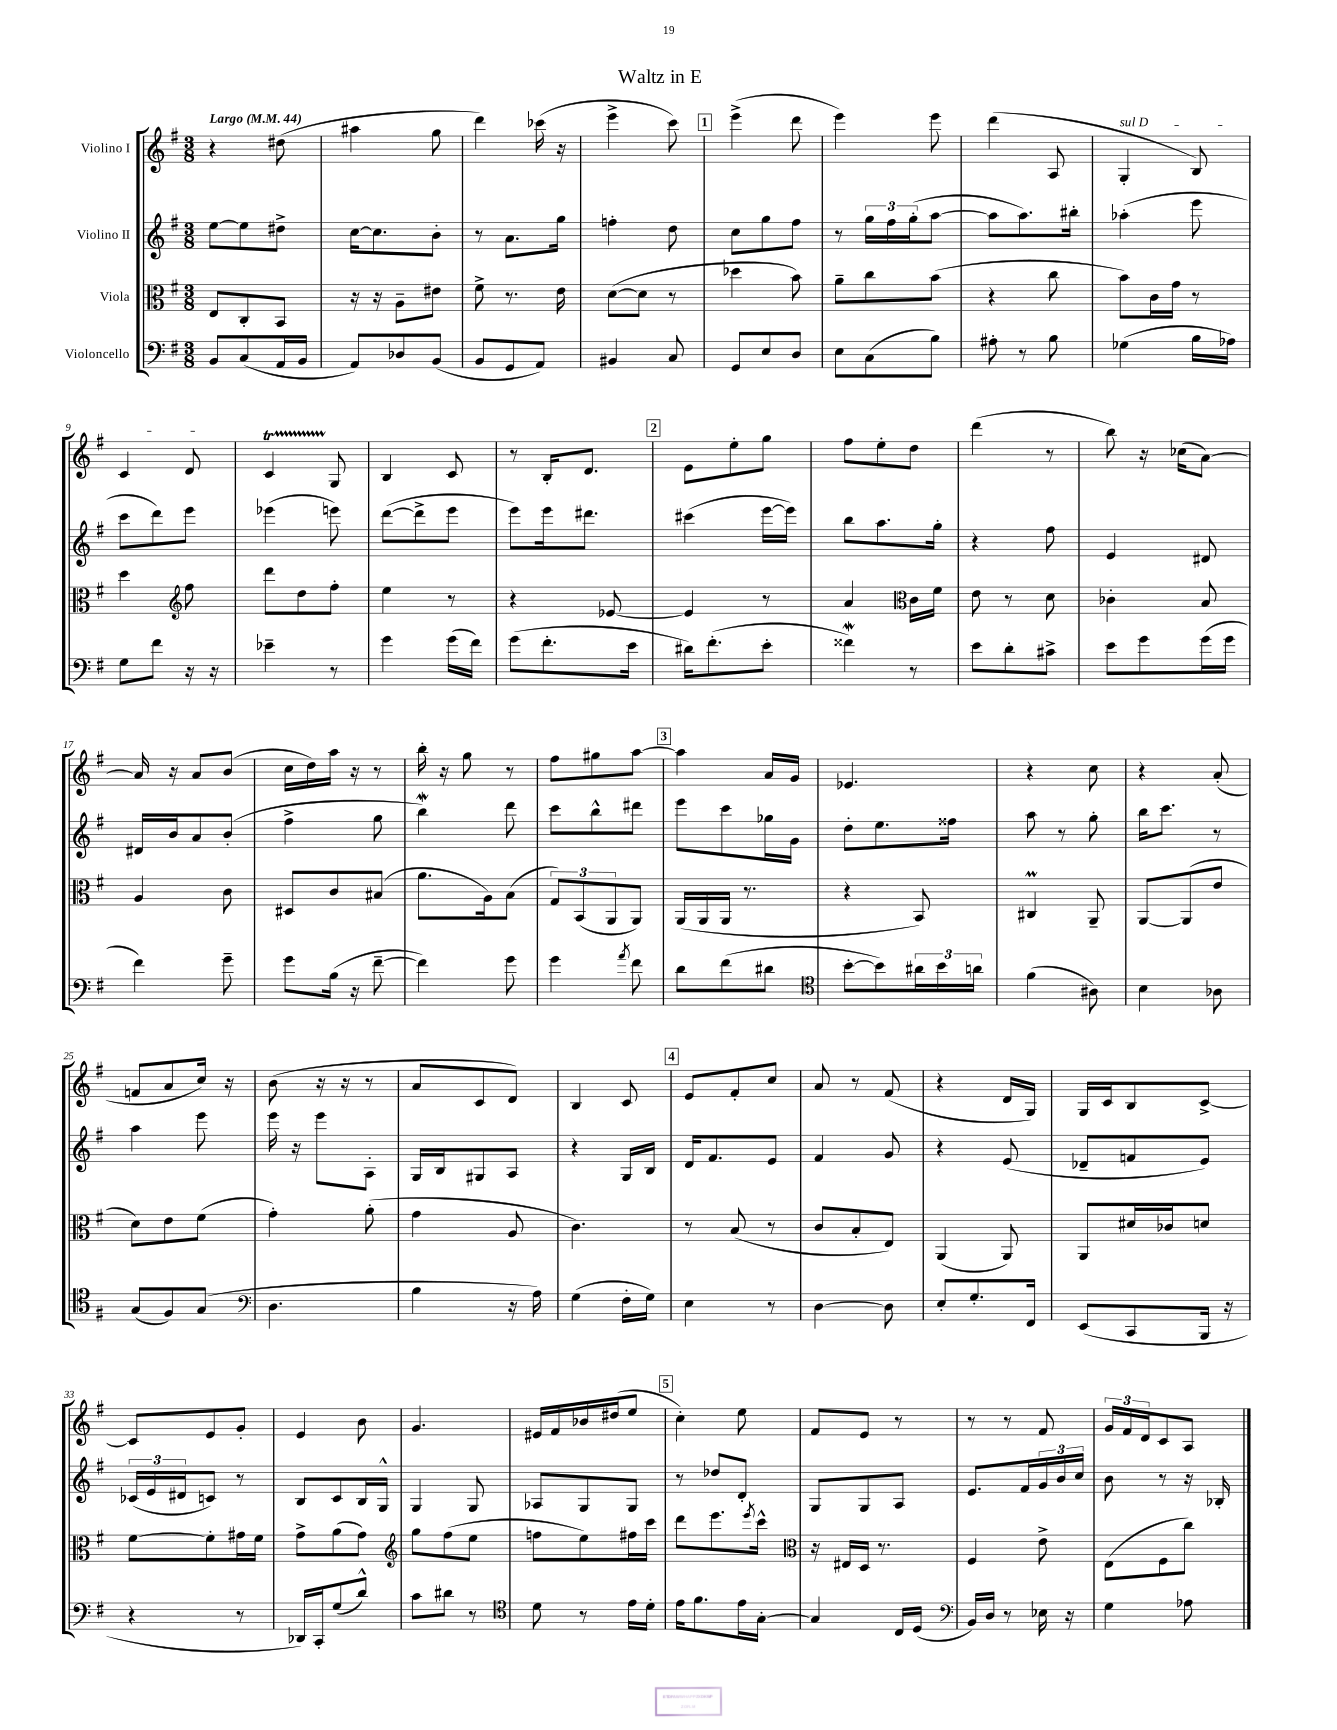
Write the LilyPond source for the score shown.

\header { title = "Waltz in E" }
<<
\new StaffGroup <<
\new Staff = "s0" \with { instrumentName = "Violino I" } {
    \clef treble \key g \major \numericTimeSignature \time 3/8 \tempo "Largo" 4 = 44
    r4 dis''8( |
    ais''4 g''8 |
    d'''4) ces'''16( r16 |
    e'''4-> c'''8) |
    \mark \markup { \box "1" } e'''4->( d'''8 |
    e'''4) e'''8 |
    d'''4( a8 |
    \once \override TextSpanner.bound-details.left.text = \markup { \italic "sul D" } g4-.\startTextSpan b8) |
    c'4 d'8\stopTextSpan |
    c'4\startTrillSpan g8\stopTrillSpan |
    b4 c'8 |
    r8 b16-. d'8. |
    \mark \markup { \box "2" } e'8 e''8-. g''8 |
    fis''8 e''8-. d''8 |
    d'''4( r8 |
    b''8) r16 ces''16( a'8~) |
    a'16 r16 a'8 b'8( |
    c''16 d''16) a''16 r16 r8 |
    b''16-. r16 g''8 r8 |
    fis''8 gis''8 a''8~ |
    \mark \markup { \box "3" } a''4 a'16 g'16 |
    ees'4. |
    r4 c''8 |
    r4 a'8-.( |
    f'8 a'8 c''16) r16 |
    b'8( r16 r16 r8 |
    a'8 c'8 d'8) |
    b4 c'8 |
    \mark \markup { \box "4" } e'8 fis'8-. c''8 |
    a'8 r8 fis'8( |
    r4 d'16 g16) |
    g16 c'16 b8 c'8~-> |
    c'8 e'8 g'8-. |
    e'4 b'8 |
    g'4. |
    eis'16 fis'16 bes'16 dis''16( e''8 |
    \mark \markup { \box "5" } c''4-.) e''8 |
    fis'8 e'8 r8 |
    r8 r8 fis'8 |
    \tuplet 3/2 { g'16 fis'16 d'16 } c'8 a8 \bar "|." |
}
\new Staff = "s1" \with { instrumentName = "Violino II" } {
    \clef treble \key g \major \numericTimeSignature \time 3/8
    e''8~ e''8 dis''8-> |
    c''16~ c''8. b'8-. |
    r8 a'8. g''16 |
    f''4-. d''8 |
    \mark \markup { \box "1" } c''8 g''8 fis''8 |
    r8 \tuplet 3/2 { g''16 fis''16 g''16-.( } a''8~ |
    a''8 a''8.) bis''16-. |
    aes''4-.( e'''8 |
    c'''8 d'''8) e'''8 |
    ees'''4( e'''8) |
    d'''8~( d'''8-> e'''8 |
    e'''8) e'''16 dis'''8. |
    \mark \markup { \box "2" } cis'''4( e'''16~ e'''16) |
    b''8 a''8. g''16-. |
    r4 fis''8 |
    e'4 dis'8 |
    dis'16 b'16 a'8 b'8-.( |
    fis''4-> g''8 |
    b''4\mordent) d'''8 |
    c'''8 b''8-^ dis'''8 |
    \mark \markup { \box "3" } e'''8 c'''8 ges''16 g'16 |
    d''8-. e''8. fisis''16 |
    a''8 r8 g''8-. |
    b''16 c'''8. r8 |
    a''4 e'''8 |
    e'''16 r16 e'''8 a8-. |
    g16 b16 gis8 a8 |
    r4 g16 b16 |
    \mark \markup { \box "4" } d'16 fis'8. e'8 |
    fis'4 g'8 |
    r4 e'8( |
    des'8-- f'8 e'8) |
    \tuplet 3/2 { ces'16( e'16 dis'16 } c'8) r8 |
    b8 c'8 b16 g16-^ |
    g4 g8 |
    aes8 g8 g8 |
    \mark \markup { \box "5" } r8 des''8 d'8-. |
    g8 g8 a8 |
    e'8. fis'16 \tuplet 3/2 { g'16 b'16 c''16 } |
    b'8 r8 r16 bes16-. \bar "|." |
}
\new Staff = "s2" \with { instrumentName = "Viola" } {
    \clef alto \key g \major \numericTimeSignature \time 3/8
    e8 c8-. b,8 |
    r16 r16 a8-- eis'8 |
    fis'8-> r8. e'16 |
    d'8~( d'8 r8 |
    \mark \markup { \box "1" } des''4 b'8) |
    a'8-- c''8 b'8( |
    r4 c''8 |
    b'8) c'16 g'16 r8 |
    d''4 \clef treble fis''8 |
    d'''8 d''8 fis''8-. |
    e''4 r8 |
    r4 ees'8~ |
    \mark \markup { \box "2" } ees'4 r8 |
    a'4 \clef alto c'16 fis'16 |
    e'8 r8 d'8 |
    ces'4-. b8 |
    a4 c'8 |
    dis8 c'8 bis8( |
    a'8. a16) b8( |
    \tuplet 3/2 { g8) b,8( a,8 } a,8) |
    \mark \markup { \box "3" } a,16( a,16 a,16 r8. |
    r4 b,8) |
    cis4\prall a,8-- |
    a,8~ a,8( e'8 |
    d'8) e'8 fis'8( |
    g'4-.) a'8-.( |
    g'4 a8 |
    c'4.) |
    \mark \markup { \box "4" } r8 b8( r8 |
    c'8 b8-. e8) |
    a,4( a,8) |
    a,8 dis'16 ces'16 d'8 |
    fis'8~ fis'8-. gis'16 fis'16 |
    g'8-> a'8( g'8) |
    \clef treble g''8 fis''8( e''8 |
    f''8 e''8) fis''16 c'''16 |
    \mark \markup { \box "5" } d'''8 e'''8. \acciaccatura { e'''8 } c'''16-^ |
    \clef alto r16 eis16 d16 r8. |
    fis4 e'8-> |
    e8( fis8 c''8) \bar "|." |
}
\new Staff = "s3" \with { instrumentName = "Violoncello" } {
    \clef bass \key g \major \numericTimeSignature \time 3/8
    b,8 c8( a,16 b,16 |
    a,8) des8 b,8( |
    b,8 g,8 a,8) |
    bis,4 c8 |
    \mark \markup { \box "1" } g,8 e8 d8 |
    e8 c8( b8) |
    ais8-. r8 b8 |
    ges4( b16 aes16) |
    g8 fis'8 r16 r16 |
    ees'4-- r8 |
    g'4 g'16( fis'16) |
    g'8( fis'8.-. e'16 |
    \mark \markup { \box "2" } dis'16) fis'8.-.( e'8-. |
    fisis'4\mordent) r8 |
    e'8 d'8-. cis'8-> |
    e'8 g'8 g'16( g'16 |
    fis'4) g'8-- |
    g'8 b16( r16 fis'8~-- |
    fis'4) g'8 |
    g'4 \acciaccatura { a'8 } fis'8 |
    \mark \markup { \box "3" } d'8 fis'8( dis'8 |
    \clef tenor b'8~-. b'8) \tuplet 3/2 { ais'16 b'16 a'16 } |
    fis'4( ais8) |
    b4 aes8 |
    g8( fis8) g8( |
    \clef bass d4. |
    b4 r16 a16) |
    g4( fis16-. g16) |
    \mark \markup { \box "4" } e4 r8 |
    d4~ d8 |
    e8-. g8.-. fis,16 |
    e,8( c,8 b,,16 r16 |
    r4 r8 |
    des,16) c,16-. g8( d'8-^) |
    c'8 dis'8 r8 |
    \clef tenor d'8 r8 e'16 d'16-. |
    \mark \markup { \box "5" } e'16 fis'8. e'16 g16~-. |
    g4 c16 d16( |
    \clef bass b,16) d16 r8 ees16 r16 |
    g4 aes8 \bar "|." |
}
>>
>>
